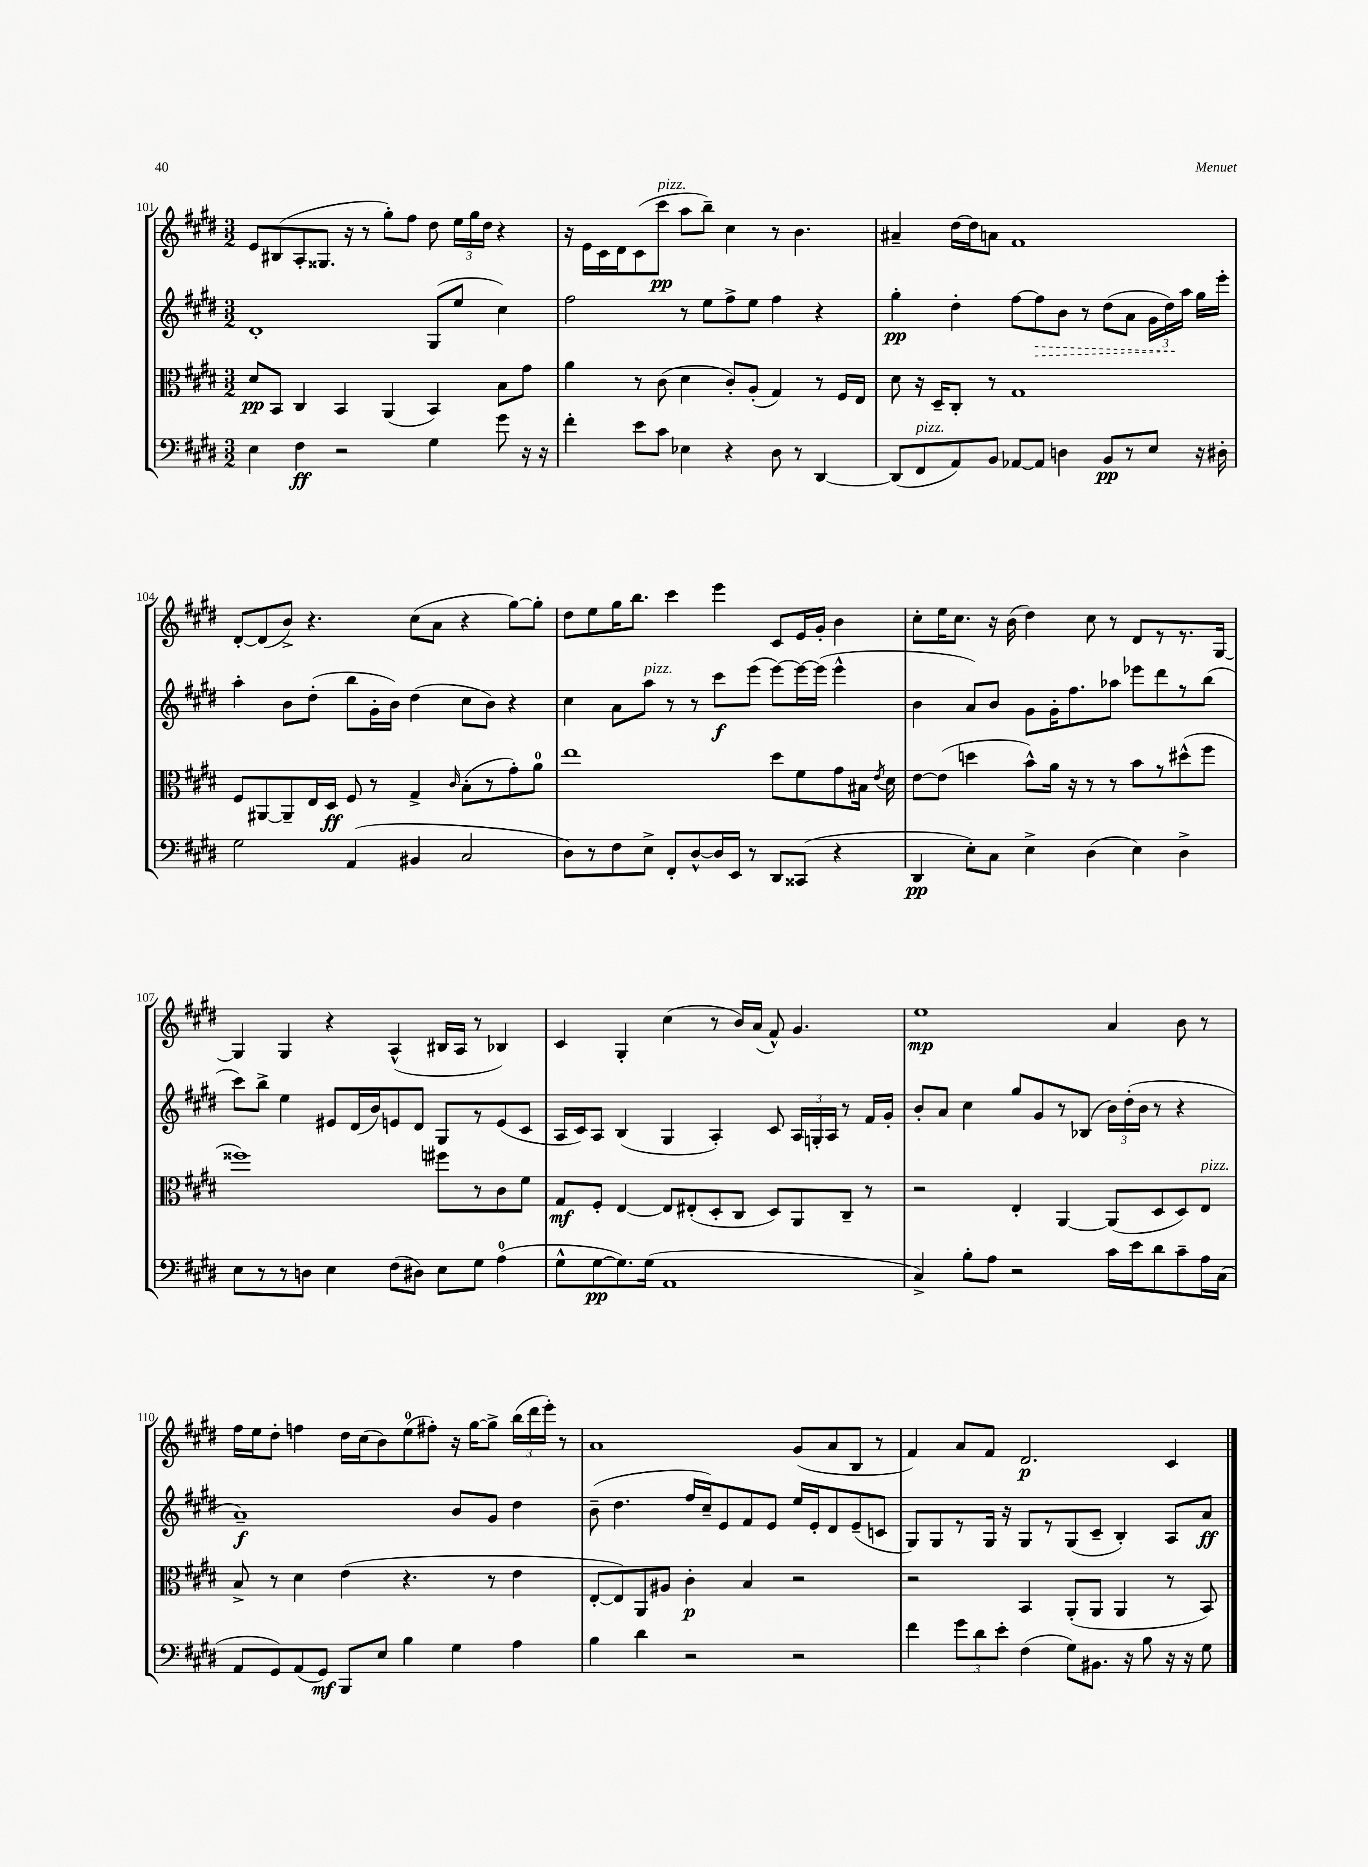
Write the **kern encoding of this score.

**kern	**dynam	**kern	**dynam	**kern	**dynam	**kern	**dynam
*part4	*part4	*part3	*part3	*part2	*part2	*part1	*part1
*staff4	*staff4	*staff3	*staff3	*staff2	*staff2	*staff1	*staff1
*clefF4	*	*clefC3	*	*clefG2	*	*clefG2	*
*k[f#c#g#d#]	*	*k[f#c#g#d#]	*	*k[f#c#g#d#]	*	*k[f#c#g#d#]	*
*M3/2	*	*M3/2	*	*M3/2	*	*M3/2	*
=101	=101	=101	=101	=101	=101	=101	=101
4E\	.	8d#/L	pp	1d#'	.	8e/L	.
.	.	8BB/J	.	.	.	(8B#X/	.
4F#\	ff	4C#/	.	.	.	8A'/	.
.	.	.	.	.	.	8.G##X/J	.
2r	.	4BB/	.	.	.	.	.
.	.	.	.	.	.	16r	.
.	.	.	.	.	.	8r	.
.	.	(4AA/	.	.	.	8gg#'\L)	.
.	.	.	.	.	.	8ff#\J	.
4G#\	.	4BB/)	.	(8G#/L	.	8dd#\	.
.	.	.	.	8ee/J	.	24ee\LL	.
.	.	.	.	.	.	24gg#\	.
.	.	.	.	.	.	24dd#\JJ	.
8g#\	.	8B\L	.	4cc#\)	.	4r	.
16r	.	8g#\J	.	.	.	.	.
16r	.	.	.	.	.	.	.
=102	=102	=102	=102	=102	=102	=102	=102
4f#'\	.	4a\	.	2ff#\	.	16r	.
.	.	.	.	.	.	16e\LL	.
.	.	.	.	.	.	16c#\	.
.	.	.	.	.	.	16d#\J	.
8e\L	.	8r	.	.	.	(8c#\	.
!	!	!	!	!	!	!LO:TX:a:i:t=pizz.	!
8c#\J	.	(8c#\	.	.	.	8ccc#\J	pp
4E-X\	.	4d#\	.	8r	.	8aa\L	.
.	.	.	.	8ee\L	.	8bb~\J)	.
4r	.	8c#'/L)	.	8ff#^\	.	4cc#\	.
.	.	(8A'/J	.	8ee\J	.	.	.
8D#\	.	4G#/)	.	4ff#\	.	8r	.
8r	.	.	.	.	.	4.b\	.
[4DD#/	.	8r	.	4r	.	.	.
.	.	16F#/LL	.	.	.	.	.
.	.	16E/JJ	.	.	.	.	.
=103	=103	=103	=103	=103	=103	=103	=103
(8DD#/L]	.	8d#\	.	4gg#'\	pp	4a#X~/	.
!LO:TX:a:i:t=pizz.	!	!	!	!	!	!	!
8FF#/	.	16r	.	.	.	.	.
.	.	16D#~/KL	.	.	.	.	.
8AA/)	.	8C#'/J	.	4dd#'\	.	[16dd#\LL	.
.	.	.	.	.	.	16dd#\J]	.
8BB/J	.	8r	.	.	.	8an\J	.
[8AA-X/L	.	1G#	.	[8ff#\L	.	1f#	.
!	!	!	!	!	!LO:HP:b	!	!
8AA-/J]	.	.	.	8ff#\]	>	.	.
4Dn\	.	.	.	8b\J	.	.	.
.	.	.	.	8r	.	.	.
8BB/L	pp	.	.	(8dd#\L	.	.	.
8r	.	.	.	8a\J	.	.	.
8E/J	.	.	.	24g#\LL	.	.	.
.	.	.	.	24dd#\)	.	.	.
.	.	.	.	24aa\JJ	]	.	.
16r	.	.	.	16gg#\LL	.	.	.
16D#X'\	.	.	.	16eee'\JJ	.	.	.
!!LO:LB:g=z
=104	=104	=104	=104	=104	=104	=104	=104
2G#\	.	8F#/L	.	4aa'\	.	[8d#'/L	.
.	.	[8AA#X/	.	.	.	(8d#/]	.
.	.	8AA#~/]	.	8b\L	.	8b^/J)	.
.	.	16E/L	.	(8dd#'\J	.	4.r	.
.	.	16D#/JJ	ff	.	.	.	.
(4AA/	.	8F#/	.	8bb\L	.	.	.
.	.	8r	.	16g#'\L	.	.	.
.	.	.	.	16b\JJ)	.	.	.
4BB#X/	.	4G#^/	.	(4dd#\	.	(8cc#\L	.
.	.	.	.	.	.	8a\J	.
.	.	16qqc#/	.	.	.	.	.
2C#/	.	(8B'\L	.	8cc#\L	.	4r	.
.	.	8r	.	8b\J)	.	.	.
.	.	8g#'\)	.	4r	.	[8gg#\L)	.
.	.	8a\J	.	.	.	8gg#'\J]	.
=105	=105	=105	=105	=105	=105	=105	=105
8D#\L)	.	1ee	.	4cc#\	.	8dd#\L	.
8r	.	.	.	.	.	8ee\	.
8F#\	.	.	.	8a\L	.	16gg#\K	.
.	.	.	.	.	.	8.bb\J	.
!	!	!	!	!LO:TX:a:i:t=pizz.	!	!	!
8E^\J	.	.	.	8aa\J	.	.	.
8FF#'/L	.	.	.	8r	.	4ccc#\	.
[8D#^^/	.	.	.	8r	.	.	.
16D#/L]	.	.	.	8ccc#\L	f	4eee\	.
16EE/JJ	.	.	.	.	.	.	.
8r	.	.	.	(8eee\J	.	.	.
8DD#/L	.	8dd#\L	.	[8eee\L)	.	8c#/L	.
(8CC##X/J	.	8f#\	.	16eee\L_	.	16e/L	.
.	.	.	.	(16eee\JJ]	.	16g#'/JJ	.
4r	.	8g#\	.	4eee^^\	.	4b\	.
.	.	16B#X\Jk	.	.	.	.	.
.	.	8qe/	.	.	.	.	.
.	.	16d#\	.	.	.	.	.
=106	=106	=106	=106	=106	=106	=106	=106
4DD#/	pp	[8e\L	.	4b\	.	8cc#'\L	.
.	.	(8e\J]	.	.	.	16ee\K	.
.	.	.	.	.	.	8.cc#\J	.
8E'\L)	.	4ddn\	.	8a/L)	.	.	.
8C#\J	.	.	.	8b/J	.	16r	.
.	.	.	.	.	.	(16b\	.
4E^\	.	8b^^\L)	.	8g#\L	.	4dd#\)	.
.	.	16a\Jk	.	16g#'\K	.	.	.
.	.	16r	.	8.ff#\	.	.	.
(4D#\	.	8r	.	.	.	8cc#\	.
.	.	8r	.	8aa-X\J	.	8r	.
4E\)	.	8b\L	.	8eee-X\L	.	8d#/L	.
.	.	8r	.	8ddd#\	.	8r	.
4D#^\	.	(8dd#X^^\	.	8r	.	8.r	.
.	.	8ff#\J	.	(8bb\J	.	.	.
.	.	.	.	.	.	[16G#/Jk	.
!!LO:LB:g=z
=107	=107	=107	=107	=107	=107	=107	=107
8E\L	.	1ff##X)	.	8ccc#\L)	.	4G#/]	.
8r	.	.	.	8bb^\J	.	.	.
8r	.	.	.	4ee\	.	4G#/	.
8Dn\J	.	.	.	.	.	.	.
4E\	.	.	.	8e#X/L	.	4r	.
.	.	.	.	(16d#/L	.	.	.
.	.	.	.	16b/J)	.	.	.
(8F#\L	.	.	.	8en/	.	(4A^^/	.
8D#X\J)	.	.	.	8d#/J	.	.	.
8E\L	.	8ff#X\L	.	8G#/L	.	16B#X/LL	.
.	.	.	.	.	.	16A/JJ	.
8G#\J	.	8r	.	8r	.	8r	.
(4A\	.	8c#\	.	(8e/	.	4B-X/)	.
.	.	8f#\J	.	8c#/J	.	.	.
=108	=108	=108	=108	=108	=108	=108	=108
8G#^^\L	.	8G#/L	mf	16A/LL	.	4c#/	.
.	.	.	.	16c#/J)	.	.	.
[8G#\	pp	8F#'/J	.	8A/J	.	.	.
8.G#\])	.	[4E/	.	(4B/	.	4G#'/	.
(16G#\Jk	.	.	.	.	.	.	.
1AA	.	8E/L]	.	4G#/	.	(4cc#\	.
.	.	(8E#X'/	.	.	.	.	.
.	.	8D#'/	.	4A'/)	.	8r	.
.	.	8C#/J	.	.	.	16b/LL)	.
.	.	.	.	.	.	(16a/JJ	.
.	.	8D#/L)	.	8c#/	.	8f#^^/)	.
.	.	8AA/	.	24A/LL	.	4.g#/	.
.	.	.	.	24Gn'/	.	.	.
.	.	.	.	24A/JJ	.	.	.
.	.	8C#~/J	.	8r	.	.	.
.	.	8r	.	16f#/LL	.	.	.
.	.	.	.	16g#'/JJ	.	.	.
=109	=109	=109	=109	=109	=109	=109	=109
4C#^/)	.	2r	.	8b'/L	.	1ee	mp
.	.	.	.	8a/J	.	.	.
8B'\L	.	.	.	4cc#\	.	.	.
8A\J	.	.	.	.	.	.	.
2r	.	4E'/	.	8gg#/L	.	.	.
.	.	.	.	8g#/	.	.	.
.	.	[4AA/	.	8r	.	.	.
.	.	.	.	(8B-X/J	.	.	.
16c#\LL	.	(8AA/L]	.	24b\LL)	.	4a/	.
.	.	.	.	(24dd#'\	.	.	.
16e\J	.	.	.	.	.	.	.
.	.	.	.	24b\JJ	.	.	.
8d#\	.	8D#/	.	8r	.	.	.
8c#~\	.	8D#/)	.	4r	.	8b\	.
!	!	!LO:TX:a:i:t=pizz.	!	!	!	!	!
16A\L	.	8E/J	.	.	.	8r	.
(16C#\JJ	.	.	.	.	.	.	.
!!LO:LB:g=z
=110	=110	=110	=110	=110	=110	=110	=110
8AA/L	.	8B^/	.	1a~)	f	16ff#\LL	.
.	.	.	.	.	.	16ee\J	.
8GG#/)	.	8r	.	.	.	8dd#'\J	.
(8AA/	.	4d#\	.	.	.	4ffn\	.
8GG#/J)	mf	.	.	.	.	.	.
8BBB/L	.	(4e\	.	.	.	16dd#\LL	.
.	.	.	.	.	.	(16cc#\J	.
8E/J	.	.	.	.	.	8b\)	.
4B\	.	4.r	.	.	.	(8ee\	.
.	.	.	.	.	.	8ff#X'\J)	.
4G#\	.	.	.	8b/L	.	16r	.
.	.	.	.	.	.	[16gg#\KL	.
.	.	8r	.	8g#/J	.	8gg#^\J]	.
4A\	.	4e\	.	4dd#\	.	(24bb\LL	.
.	.	.	.	.	.	24ddd#\	.
.	.	.	.	.	.	24eee'\JJ)	.
.	.	.	.	.	.	8r	.
=111	=111	=111	=111	=111	=111	=111	=111
4B\	.	[8E'/L	.	(8b~\	.	1a	.
.	.	8E/])	.	4.dd#\	.	.	.
4d#\	.	8AA/	.	.	.	.	.
.	.	8A#X/J	.	.	.	.	.
2r	.	4c#'\	p	16ff#/LL	.	.	.
.	.	.	.	16cc#~/J)	.	.	.
.	.	.	.	8e/	.	.	.
.	.	4B/	.	8f#/	.	.	.
.	.	.	.	8e/J	.	.	.
2r	.	2r	.	16ee/LL	.	(8g#/L	.
.	.	.	.	16e'/J	.	.	.
.	.	.	.	8d#/	.	8a/	.
.	.	.	.	(8e~/	.	8B/J	.
.	.	.	.	8cn/J	.	8r	.
=112	=112	=112	=112	=112	=112	=112	=112
4f#\	.	2r	.	8G#/L)	.	4f#/)	.
.	.	.	.	8G#/	.	.	.
12g#\L	.	.	.	8r	.	8a/L	.
12d#\	.	.	.	.	.	.	.
.	.	.	.	16G#/Jk	.	8f#/J	.
12e'\J	.	.	.	.	.	.	.
.	.	.	.	16r	.	.	.
(4F#\	.	4BB/	.	8G#/L	.	2.d#/	p
.	.	.	.	8r	.	.	.
8G#\L)	.	(8AA'/L	.	(8G#/	.	.	.
8.BB#X\J	.	8AA/J	.	8c#~/J	.	.	.
.	.	4AA/	.	4B'/)	.	.	.
16r	.	.	.	.	.	.	.
8B\	.	.	.	.	.	.	.
16r	.	8r	.	8A/L	.	4c#/	.
16r	.	.	.	.	.	.	.
8G#\	.	8BB/)	.	8a/J	ff	.	.
==	==	==	==	==	==	==	==
*-	*-	*-	*-	*-	*-	*-	*-
